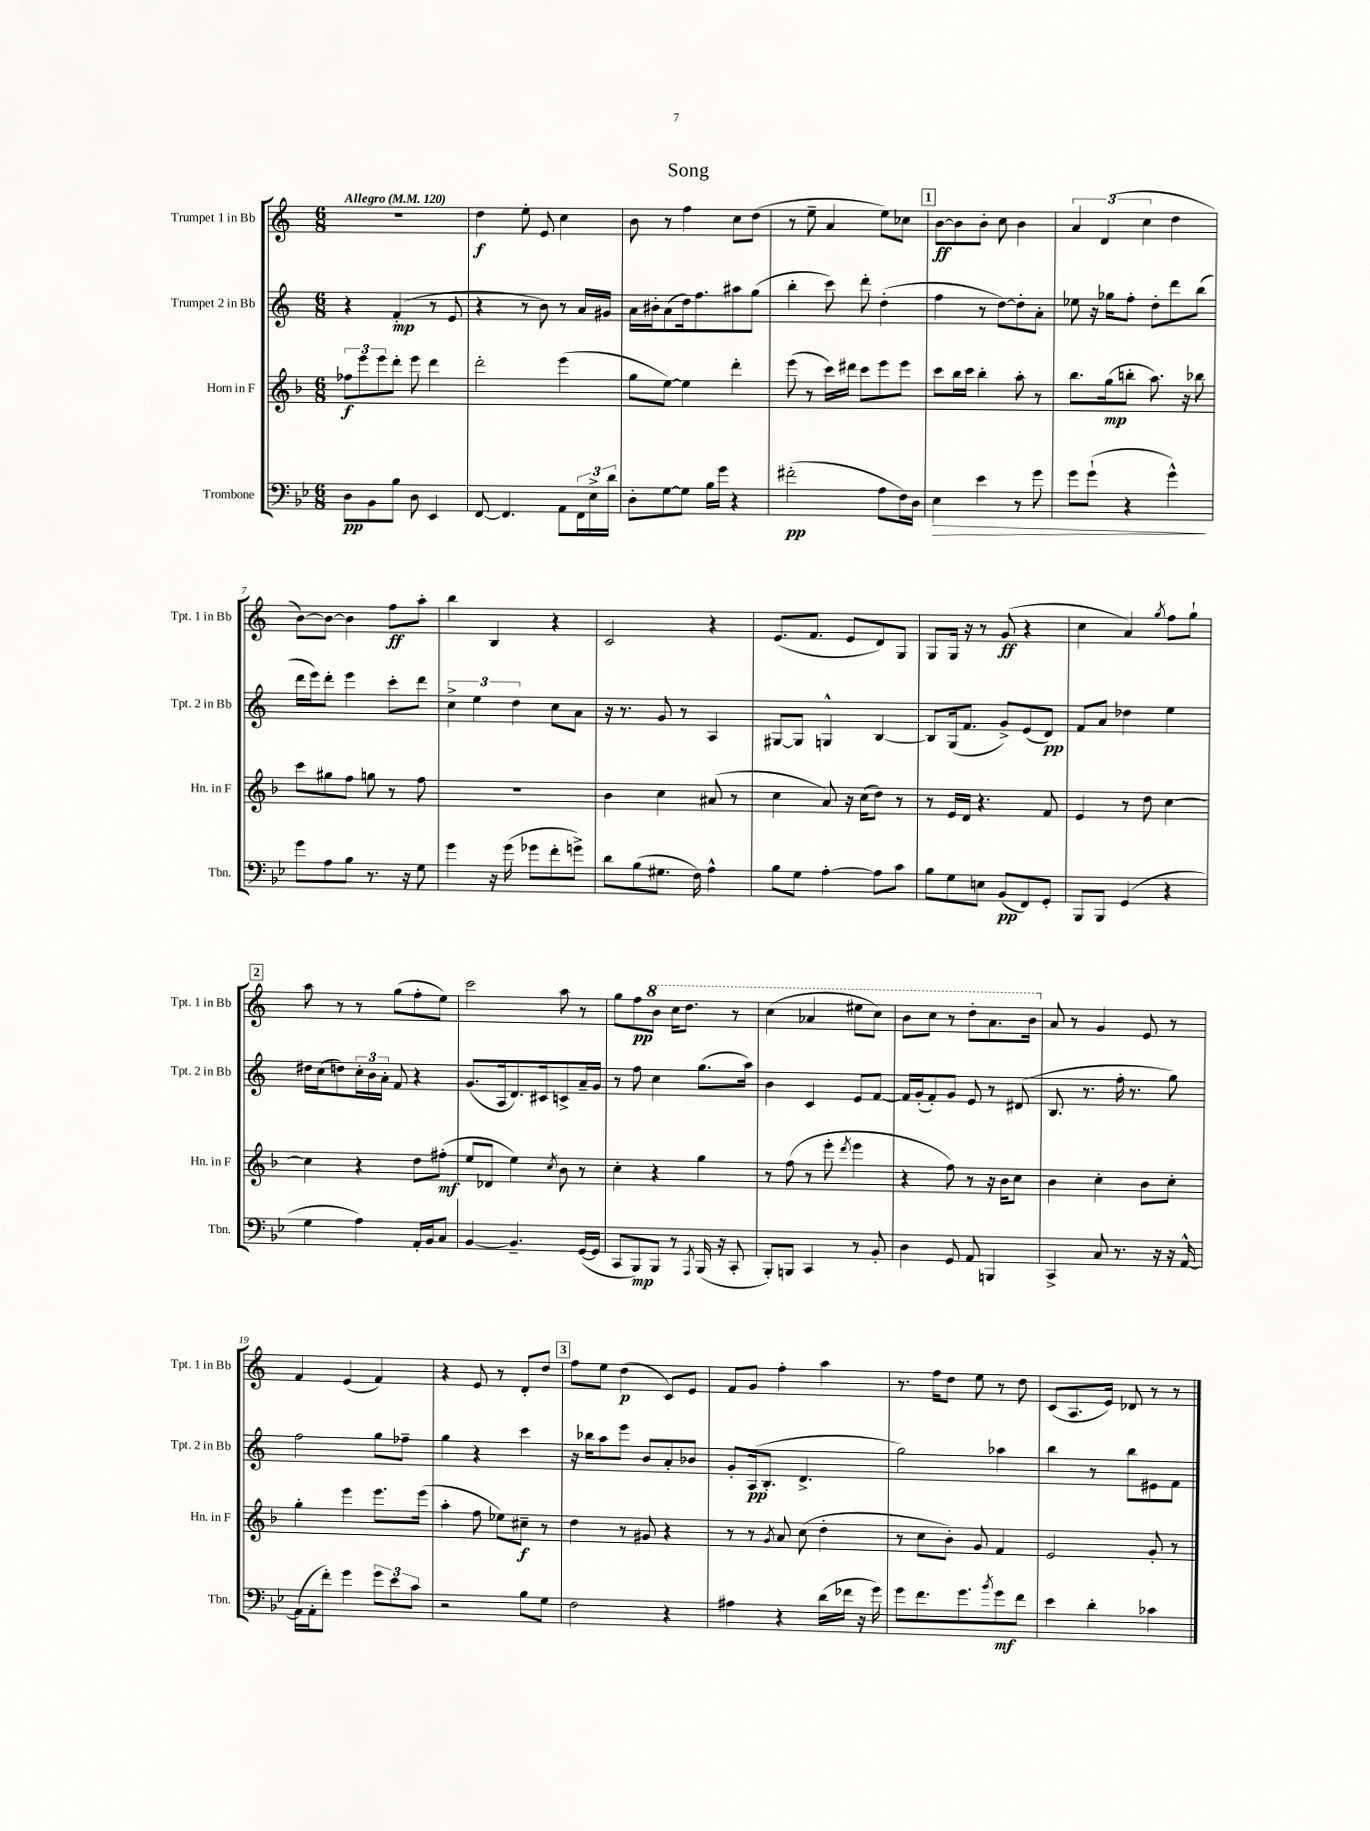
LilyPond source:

\header { title = "Song" }
<<
\new StaffGroup <<
\new Staff = "s0" \with { instrumentName = "Trumpet 1 in Bb" shortInstrumentName = "Tpt. 1 in Bb" } {
    \clef treble \key c \major \numericTimeSignature \time 6/8 \tempo "Allegro" 4 = 120
    R2. |
    d''4\f e''8-. e'8 c''4 |
    b'8 r8 f''4 c''8 d''8( |
    r8 e''8-- a'4 e''8) ces''8 |
    \mark \markup { \box "1" } b'8~\ff b'8 b'8-. c''8 b'4 |
    \tuplet 3/2 { a'4 d'4( c''4 } d''4 |
    b'8~) b'8~ b'4 f''8\ff a''8-. |
    b''4 b4 r4 |
    c'2 r4 |
    e'8.( f'8. e'8 d'8) g8 |
    g8 g16 r16 r8 g'8\ff( r4 |
    c''4 a'4) \acciaccatura { g''8 } f''8 g''8-! |
    \mark \markup { \box "2" } a''8 r8 r8 g''8( f''8-. e''8) |
    c'''2 a''8 r8 |
    g''8 f''8\pp \ottava #1 b''8 c'''16 d'''8. r8 |
    c'''4( aes''4 eis'''8 c'''8) |
    b''8 c'''8 r8 d'''8-. a''8. b''16 \ottava #0 |
    a'8 r8 g'4 e'8 r8 |
    f'4 e'4( f'4) |
    r4 e'8 r8 d'8-. d''8 |
    \mark \markup { \box "3" } f''8 e''8 d''4\p( c'8) e'8 |
    f'8 g'8 f''4-. a''4 |
    r8. f''16 d''8 e''8 r8 d''8 |
    c'8( a8. e'16) des'8 r8 r8 \bar "|." |
}
\new Staff = "s1" \with { instrumentName = "Trumpet 2 in Bb" shortInstrumentName = "Tpt. 2 in Bb" } {
    \clef treble \key c \major \numericTimeSignature \time 6/8
    r4 f'4-.\mp( r8 e'8 |
    r4 r8 b'8) r8 a'16 gis'16 |
    a'16 bis'16-. a'8( d''16) f''8. ais''8 g''8( |
    b''4-. c'''8) d'''8-. d''4-.( |
    \mark \markup { \box "1" } f''4 r8 d''8~) d''8-. a'8-. |
    ees''8 r16 ges''16 f''8-. d''8-. d'''8 b''8( |
    d'''16 e'''16) d'''8-. e'''4 c'''8-. d'''8 |
    \tuplet 3/2 { c''4-> e''4 d''4 } c''8 a'8 |
    r16 r8. g'8 r8 a4 |
    gis8~ gis8 g4-^ b4~ |
    b8 g16( f'8. g'8->) e'8( d'8\pp) |
    f'8 a'8 des''4 e''4 |
    \mark \markup { \box "2" } dis''16 c''16( d''8) \tuplet 3/2 { c''16-. b'16 a'16-. } f'8 r4 |
    g'8.( a16 d'8.) cis'16 c'8-> a'16-- g'16 |
    r8 f''8 c''4 g''8.( a''16) |
    b'4 c'4 e'8 f'8~ |
    f'16 g'16-.( f'8-.) g'8 e'8 r8 dis'8( |
    b8. r8. f''16-. r8. g''8) |
    f''2 g''8 fes''8-- |
    g''4 r4 c'''4 |
    \mark \markup { \box "3" } r16 bes''16 a''8 e'''8 b'8 a'8-. bes'8 |
    g'8-. a16\pp( b8.-. d'4.-> |
    g''2) aes''4 |
    b''4 r8 b''8 eis'8 f'8 \bar "|." |
}
\new Staff = "s2" \with { instrumentName = "Horn in F" shortInstrumentName = "Hn. in F" } {
    \clef treble \key f \major \numericTimeSignature \time 6/8
    \tuplet 3/2 { fes''8\f e'''8 e'''8 } d'''8-. e'''8 d'''4 |
    d'''2-. e'''4( |
    g''8 e''8~) e''4 d'''4-. |
    e'''8( r8 c'''16) dis'''16 c'''8 e'''8 e'''8 |
    \mark \markup { \box "1" } c'''8 bes''16 c'''16 bes''4-. a''8-. r8 |
    bes''8. g''16\mp( b''8-. a''8.) r16 bes''8 |
    c'''8 gis''8 f''8 g''8 r8 f''8 |
    R2. |
    bes'4 c''4 ais'8( r8 |
    c''4 a'8) r16 c''16( d''8) r8 |
    r8 e'16 d'16 r4. f'8 |
    e'4 r8 d''8 c''4~ |
    \mark \markup { \box "2" } c''4 r4 d''8 fis''8-.\mf( |
    e''8 des'8 e''4) \acciaccatura { c''8 } bes'8 r8 |
    c''4-. r4 g''4 |
    r8 f''8( r8 e'''8-. \acciaccatura { d'''8 } e'''4 |
    r4 f''8) r8 r16 bes'16 c''8 |
    bes'4 c''4-. bes'8 c''8-. |
    g''4-. e'''4 e'''8. e'''16( |
    a''4-. f''8 ees''8) cis''8--\f r8 |
    \mark \markup { \box "3" } d''4 r8 gis'8 r4 |
    r8 r8 \acciaccatura { g'8 } a'8 c''8( d''4-. |
    r8 c''8 bes'8-.) g'8 f'4 |
    e'2 g'8-. r8 \bar "|." |
}
\new Staff = "s3" \with { instrumentName = "Trombone" shortInstrumentName = "Tbn." } {
    \clef bass \key bes \major \numericTimeSignature \time 6/8
    d8\pp bes,8 bes8 d8 ees,4 |
    f,8~ f,4. a,8 \tuplet 3/2 { f,16 ees16-> d'16 } |
    d8-. g8~ g8 bes16 g'16 r4 |
    fis'2-.\pp( a8 f16) d16 |
    \mark \markup { \box "1" } ees4\> ees'4 r8 g'8 |
    g'8 g'8-!( r4 g'4-^\!) |
    g'8 a8 bes8 r8. r16 g8 |
    g'4 r16 g'16( ges'8 f'8-. g'8->) |
    d'8 bes8( gis8. f16) a4-^ |
    bes8 g8 a4~-. a8 c'8 |
    bes8 g8 e8 bes,8\pp( f,8) g,8-. |
    bes,,8 bes,,8 g,4( r4 |
    \mark \markup { \box "2" } g4 a4) a,16-. bes,16 c8 |
    bes,4~ bes,4.-- g,16~( g,16 |
    c,8 bes,,8\mp) bes,,8 r8 \acciaccatura { a,,8 } bes,,16( r16 c,8-. |
    bes,,8-.) b,,8 c,4 r8 bes,8-. |
    d4 g,8 a,8 b,,4 |
    c,4-> c8 r8. r16 r16 a,16~-^ |
    a,16( a,16-. f'8-.) g'4 \tuplet 3/2 { g'8 ees'8 c'8 } |
    r2 bes8 g8 |
    \mark \markup { \box "3" } f2 r4 |
    ais4 r4 d'16( fes'16 r16 g'16) |
    g'8 f'8. g'8. \acciaccatura { bes'8 } g'8\mf f'8 |
    ees'4 d'4-. ces'4 \bar "|." |
}
>>
>>
